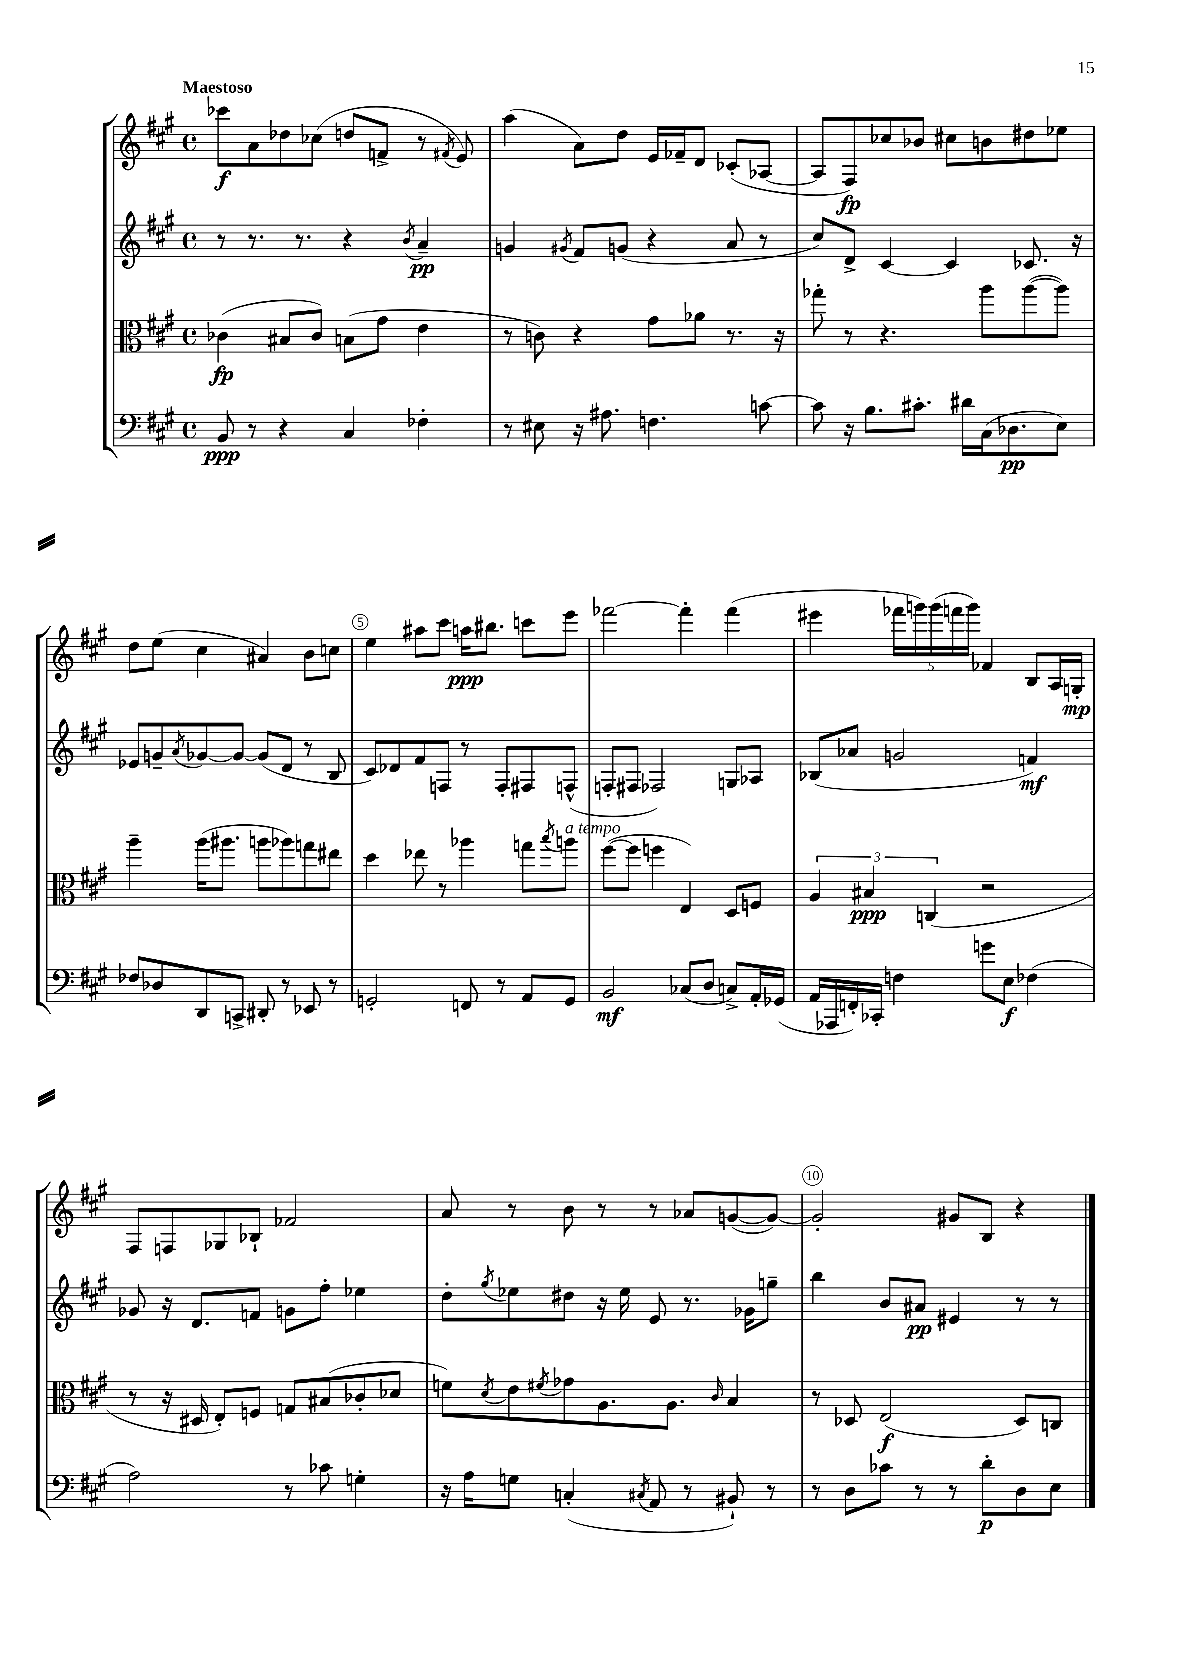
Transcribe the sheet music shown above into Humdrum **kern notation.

**kern	**dynam	**kern	**dynam	**kern	**dynam	**kern	**dynam
*part4	*part4	*part3	*part3	*part2	*part2	*part1	*part1
*staff4	*staff4	*staff3	*staff3	*staff2	*staff2	*staff1	*staff1
*clefF4	*	*clefC3	*	*clefG2	*	*clefG2	*
*k[f#c#g#]	*	*k[f#c#g#]	*	*k[f#c#g#]	*	*k[f#c#g#]	*
*M4/4	*	*M4/4	*	*M4/4	*	*M4/4	*
*met(c)	*	*met(c)	*	*met(c)	*	*met(c)	*
=1	=1	=1	=1	=1	=1	=1	=1
!	!	!	!	!	!	!LO:TX:a:B:t=Maestoso	!
8BB/	ppp	(4c-X\	fp	8r	.	8ccc-X\L	f
8r	.	.	.	8.r	.	8a\	.
4r	.	8B#X/L	.	.	.	8dd-X\	.
.	.	.	.	8.r	.	.	.
.	.	8c-/J)	.	.	.	(8cc-X\J	.
4C#/	.	(8Bn\L	.	4r	.	8ddn/L	.
.	.	8g#\J	.	.	.	8fn^/J	.
.	.	.	.	8qb/	.	.	.
4F-X'\	.	4e\	.	4a~/	pp	8r	.
.	.	.	.	.	.	8qf#X/	.
.	.	.	.	.	.	8e/)	.
=2	=2	=2	=2	=2	=2	=2	=2
8r	.	8r	.	4gn/	.	(4aa\	.
8E#X\	.	8cn\)	.	.	.	.	.
.	.	.	.	8qg#X/	.	.	.
16r	.	4r	.	8f#/L	.	8a\L)	.
8.A#X\	.	.	.	.	.	.	.
.	.	.	.	(8gn/J	.	8dd\J	.
4.Fn\	.	8g#\L	.	4r	.	16e/LL	.
.	.	.	.	.	.	16f-X~/J	.
.	.	8a-X\J	.	.	.	8d/J	.
.	.	8.r	.	8a/	.	(8c-X'/L	.
[8cn\	.	.	.	8r	.	[8A-X/J	.
.	.	16r	.	.	.	.	.
=3	=3	=3	=3	=3	=3	=3	=3
8c\]	.	8gg-X'\	.	8cc#/L)	.	8A-/L]	.
16r	.	8r	.	8d^/J	.	8F#/)	fp
8.B\L	.	.	.	.	.	.	.
.	.	4.r	.	[4c#/	.	8cc-X/	.
8.c#X'\J	.	.	.	.	.	8b-X/J	.
.	.	.	.	4c#/]	.	8cc#X\L	.
16d#X\LL	.	.	.	.	.	.	.
(16C#\J	.	8aa\L	.	.	.	8bn\	.
8.D-X\	pp	.	.	.	.	.	.
.	.	([8aa\	.	8.c-X/	.	8dd#X\	.
8E\J)	.	8aa\J])	.	.	.	8ee-X\J	.
.	.	.	.	16r	.	.	.
!!LO:LB:g=z
=4	=4	=4	=4	=4	=4	=4	=4
8F-X/L	.	4aa~\	.	8e-X/L	.	8dd\L	.
8D-X/	.	.	.	8gn~/	.	(8ee\J	.
.	.	.	.	8qa/	.	.	.
8DD/	.	(16aa\KL	.	[8g-X/	.	4cc#\	.
.	.	8.aa#X\J	.	.	.	.	.
8CCn^/J	.	.	.	8g-/J_	.	.	.
8DD#X'/	.	8aan\L	.	(8g-/L]	.	4a#X/)	.
8r	.	8aa-X\)	.	8d/J	.	.	.
8EE-X/	.	8ggn\	.	8r	.	8b\L	.
8r	.	8ee#X\J	.	8B/	.	8ccn\J	.
=5	=5	=5	=5	=5	=5	=5	=5
2GGn'/	.	4dd\	.	8c#/L)	.	4ee\	.
.	.	.	.	8d-X/	.	.	.
.	.	8ee-X\	.	8f#/	.	8aa#X\L	.
.	.	8r	.	8Fn/J	.	8ccc#\J	.
8FFn/	.	4aa-X\	.	8r	.	16aan\KL	ppp
.	.	.	.	.	.	8.bb#X\J	.
8r	.	.	.	8F'/L	.	.	.
8AA/L	.	8ggn\L	.	8F#X/	.	8cccn\L	.
.	.	8qbb/	.	.	.	.	.
!	!	!LO:TX:a:i:t=a tempo	!	!	!	!	!
8GG/J	.	8aan\J	.	(8Fn^^/J	.	8eee\J	.
=6	=6	=6	=6	=6	=6	=6	=6
2BB/	mf	([8ff#\L	.	8Fn'/L	.	[2fff-X\	.
.	.	8ff#\J]	.	8F#X/J	.	.	.
.	.	4ffn\	.	2F-X/)	.	.	.
(8C-X/L	.	4E/)	.	.	.	4fff-'\]	.
8D/J	.	.	.	.	.	.	.
8Cn^/L)	.	8D/L	.	8Gn/L	.	(4fff-\	.
16AA'/L	.	8Fn/J	.	8A-X/J	.	.	.
(16GG-X/JJ	.	.	.	.	.	.	.
=7	=7	=7	=7	=7	=7	=7	=7
16AA/LL	.	6A/	.	(8B-X/L	.	4eee#X\	.
16AAA-X/	.	.	.	.	.	.	.
16FFn'/)	.	.	.	8a-X/J	.	.	.
.	.	6B#X/	ppp	.	.	.	.
16CC-X'/JJ	.	.	.	.	.	.	.
4Fn\	.	.	.	2gn/	.	20fff-X\LL	.
.	.	.	.	.	.	20gggn\)	.
.	.	(6Cn/	.	.	.	.	.
.	.	.	.	.	.	(20ggg\	.
.	.	.	.	.	.	20fffn\	.
.	.	.	.	.	.	20ggg\JJ)	.
8gn\L	.	2r	.	.	.	4f-X/	.
8E\J	f	.	.	.	.	.	.
(4F-X\	.	.	.	4fn/)	mf	8B/L	.
.	.	.	.	.	.	16A/L	.
.	.	.	.	.	.	16Gn'/JJ	mp
!!LO:LB:g=z
=8	=8	=8	=8	=8	=8	=8	=8
2A\)	.	8r	.	8g-X/	.	8F#/L	.
.	.	16r	.	16r	.	8Fn/	.
.	.	16D#X/	.	8.d/L	.	.	.
.	.	8E'/L)	.	.	.	8G-X/	.
.	.	8Fn/J	.	8fn/J	.	8B-X`/J	.
8r	.	8Gn/L	.	8gn\L	.	2f-X/	.
8c-X\	.	(8B#X/	.	8ff#'\J	.	.	.
4Gn'\	.	8c-X'/	.	4ee-X\	.	.	.
.	.	8d-X/J	.	.	.	.	.
=9	=9	=9	=9	=9	=9	=9	=9
16r	.	8fn\L)	.	8dd'\L	.	8a/	.
16A\KL	.	.	.	.	.	.	.
.	.	8qd/	.	8qgg#/	.	.	.
8Gn\J	.	8e\	.	8ee-X\	.	8r	.
.	.	8qf#X/	.	.	.	.	.
(4Cn'/	.	8g-X\	.	8dd#X\J	.	8b\	.
.	.	8.A\	.	16r	.	8r	.
.	.	.	.	16ee-\	.	.	.
8qC#X/	.	.	.	.	.	.	.
8AA/	.	.	.	8e/	.	8r	.
.	.	8.A\J	.	.	.	.	.
8r	.	.	.	8.r	.	8a-X/L	.
.	.	16qqc#/	.	.	.	.	.
8BB#X`/)	.	4B/	.	.	.	([8gn/	.
.	.	.	.	16g-X\KL	.	.	.
8r	.	.	.	8ggn~\J	.	8g/J_)	.
=10	=10	=10	=10	=10	=10	=10	=10
8r	.	8r	.	4bb\	.	2g'/]	.
8D\L	.	8D-X/	.	.	.	.	.
8c-X\J	.	(2E/	f	8b/L	.	.	.
8r	.	.	.	8a#X/J	pp	.	.
8r	.	.	.	4e#X/	.	8g#X/L	.
8d'\L	p	.	.	.	.	8B/J	.
8D\	.	8D-/L)	.	8r	.	4r	.
8E\J	.	8Cn/J	.	8r	.	.	.
==	==	==	==	==	==	==	==
*-	*-	*-	*-	*-	*-	*-	*-
